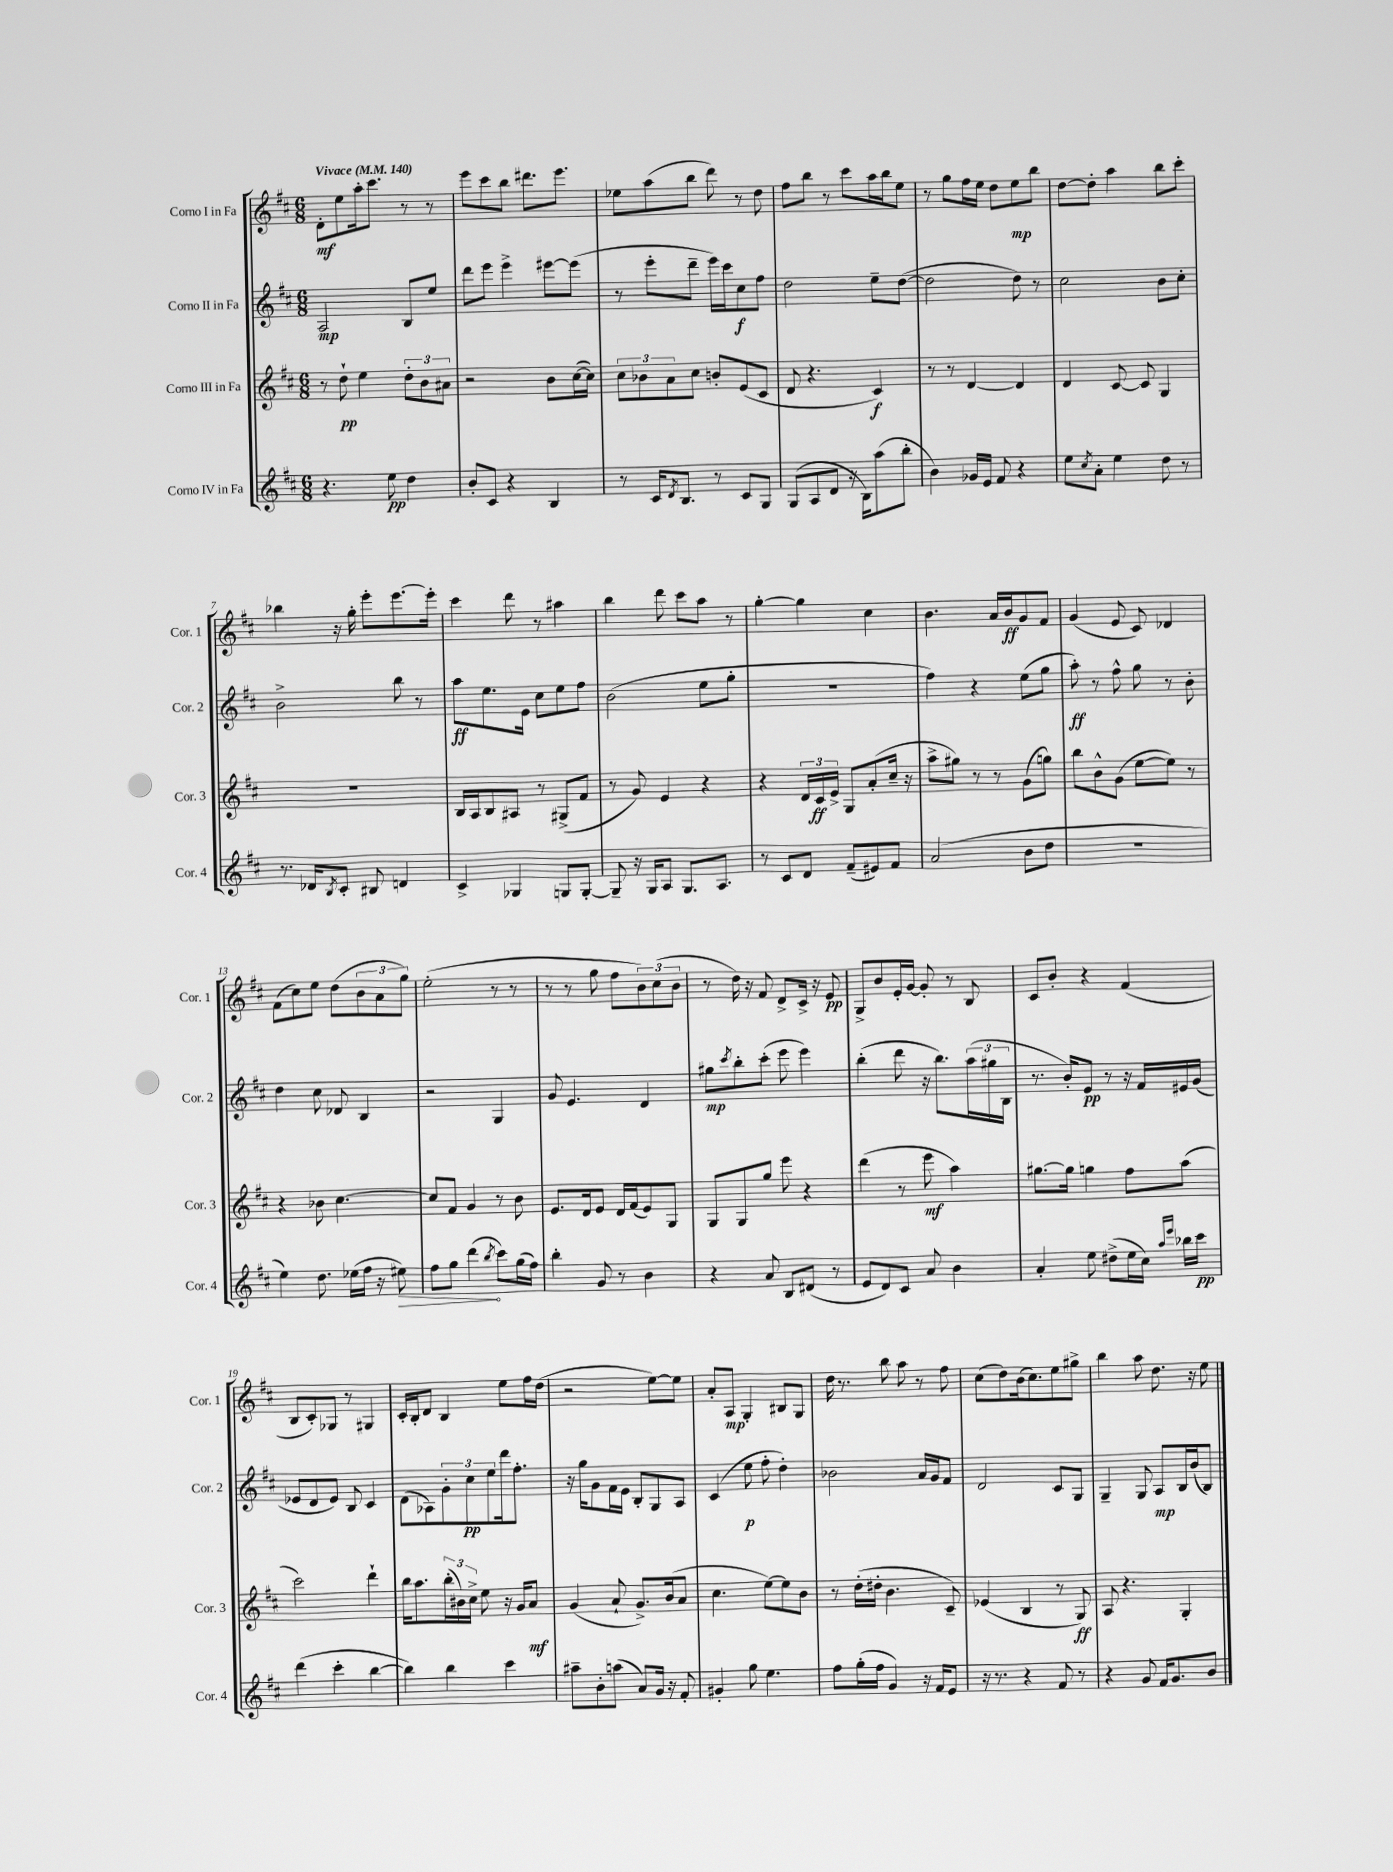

**kern	**kern	**kern	**kern
*staff4	*staff3	*staff2	*staff1
*clefG2	*clefG2	*clefG2	*clefG2
*k[f#c#]	*k[f#c#]	*k[f#c#]	*k[f#c#]
*M6/8	*M6/8	*M6/8	*M6/8
*MM140	*MM140	*MM140	*MM140
4.r	8r	2A/	8d'\L
.	8dd`\	.	8ee\
.	4ee\	.	16aa'\k
.	.	.	8.ccc#\J
8ee\	.	.	.
4dd\	12dd'\L	8B/L	8r
.	12b\	.	.
.	.	8ee/J	8r
.	12a#\J	.	.
=	=	=	=
8b'/L	2r	8ddd\L	8eee\L
8c#/J	.	8eee\J	8ccc#\
4r	.	4eee^\	8bb\J
.	.	.	8.ddd#\L
4B/	8b\L	[8eee#\L	.
.	.	.	8.eee\J
.	([16cc#\L	(8eee#\]J	.
.	16cc#\]JJ)	.	.
=	=	=	=
8r	12cc#\L	8r	8ee-\L
.	12b-\	.	.
16c#/LK	.	8eee'\L	(8aa\
.	12a\	.	.
8qd/	.	.	.
8.B/J	.	.	.
.	8cc#\J	8ddd~\J	8bb\J
8r	8b'/L	16eee\LL)	8ddd\)
.	.	16ccc#\J	.
8c#/L	(8e/	8cc#\	8r
8G/J	8c#/J	8ff#\J	8dd\
=	=	=	=
(8G/L	8d/	2dd\	8ff#\L
8A/	4.r	.	8bb\J
8d/J	.	.	8r
16r	.	.	8ccc#\L
16B\LK)	.	.	.
(8aa\	4c#/)	8ee~\L	16aa\L
.	.	.	16bb\J
8bb'\J	.	([8dd\J	8ee\J
=	=	=	=
4b\)	8r	2dd\]	8r
.	8r	.	8gg\L
16g-/LL	[4d/	.	16ff#\L
16e/JJ	.	.	16ee\JJ
8f#/	.	.	8dd\L
4r	4d/]	8dd\)	8ee\
.	.	8r	8bb\J
=	=	=	=
8ee\L	4d/	2cc#\	[8dd\L
8qcc#/	.	.	.
8a'\J	.	.	8dd'\]J
4ee\	[8c#/	.	4aa\
.	8c#/]	.	.
8dd\	4G/	8b\L	8bb\L
8r	.	8cc#'\J	8ccc#'\J
=	=	=	=
8.r	2.r	2b^\	4bb-\
16d-/LK	.	.	.
8qB/	.	.	.
8c#'/J	.	.	16r
.	.	.	16gg'\
8B#/	.	.	8eee'\L
4d/	.	8bb\	[8.eee\
.	.	8r	.
.	.	.	16eee'\]Jk
=	=	=	=
4c#^/	16B/LL	8aa\L	4ccc#\
.	16A/J	.	.
.	8B/	8.ee\	.
4G-/	8A#/J	.	8ddd\
.	.	16e\Jk	.
.	8r	8cc#\L	8r
8G/L	(8G#^/L	8ee\	4aa#\
[8G'/J	8f#/J	8ff#\J	.
=	=	=	=
8G~/]	8r	(2b\	4bb\
16r	8g/)	.	.
16G/LK	.	.	.
8A/J	4e/	.	8ddd\
8.G/L	.	.	8ccc#\L
.	4r	8ee\L	8aa\J
8.A/J	.	.	.
.	.	8gg'\J	8r
=	=	=	=
8r	4r	2.r	[4gg'\
8c#/L	.	.	.
8d/J	24d/LL	.	4gg\]
.	24c#/	.	.
.	24e^/JJ	.	.
(8f#~/L	8G/L	.	.
8e#/)	(8a'/	.	4cc#\
8f#/J	16cc#~/Jk	.	.
.	16r	.	.
=	=	=	=
(2a/	8aa^\L	4ff#\)	4.b\
.	8gg#\J)	.	.
.	8r	4r	.
.	8r	.	16a/LL
.	.	.	16b/J
8b\L	(8g\L	(8ee\L	8g/
8dd\J	8gg\J)	8gg\J	8f#/J
=	=	=	=
2.r	8bb\L	8aa'\)	(4g/
.	8b^^\	8r	.
.	(8g\J	8ff#^^\	8e/
.	[8ee\L	8gg\	8c#/)
.	8ee\]J)	8r	4d-/
.	8r	8b'\	.
=	=	=	=
4ee\)	4r	4dd\	(8f#\L
.	.	.	8cc#\)
8.dd\	8b-\	8cc#\	8ee\J
.	[4.cc#\	8d-/	(8dd\L
(16ee-\LL	.	.	.
16ff#\JJ	.	4B/	12b\
16r	.	.	.
.	.	.	12a\
8ee#\)	.	.	.
.	.	.	12gg\J)
=	=	=	=
8ff#\L	8cc#/]L	2r	(2ee'\
8gg\J	8f#/J	.	.
(4ddd\	4g/	.	.
8qbb/	.	.	.
8ccc#\L)	8r	4G/	8r
(16gg\L	8b\	.	8r
16ff#\JJ)	.	.	.
=	=	=	=
4bb'\	8.e/L	8g/	8r
.	.	4.e/	8r
.	16d/k	.	.
8g/	8e/J	.	8gg\
8r	16d/LL	.	8ff#\L
.	(16f#/J	.	.
4b\	8e/)	4d/	12b\)
.	.	.	(12cc#\
.	8G/J	.	.
.	.	.	12b\J
=	=	=	=
4r	8G/L	8gg#\L	8r
.	.	8qccc#/	.
.	8G/	8bb'\	16dd\)
.	.	.	16r
8a/	8gg/J	(8ccc#'\J	8f#/
8B/L	8eee\	8eee\	8d^/L
(8d#/J	4r	4eee\)	16c#^/Jk
.	.	.	16r
8r	.	.	8e/
=	=	=	=
8e/L	(4ddd\	(4bb'\	8G^/L
8d/)	.	.	8b/
8c#/J	8r	8ddd\	16e'/L
.	.	.	[16g/JJ
8a/	8eee\	16r	8g'/]
.	.	8.bb\L)	.
4b\	4aa\)	.	8r
.	.	(24aa\L	8B/
.	.	24gg#\	.
.	.	24B\JJ	.
=	=	=	=
4a'/	[8.gg#\L	8.r	8c#/L
.	.	.	8b'/J
.	16gg#\]Jk	16b'/LK)	.
8ee\	4gg\	8e/J	4r
(8dd#^\L	.	8r	.
16ee\L	8ff#\L	16r	(4f#/
16cc#\JJ)	.	16f#/LL	.
16qqaa/LL	.	.	.
16qqeee/JJ	.	.	.
16bb-\LL	(8aa\J	16e#/	.
16ccc#\JJ	.	(16g/JJ	.
=	=	=	=
(4ddd\	2ccc#\)	8e-/L	8B/L
.	.	8d/	8c#'/)
4ccc#'\	.	8e-/J)	8G-/J
.	.	8B/	8r
[4bb\	4ddd`\	4c#/	4G#/
=	=	=	=
4bb\])	16bb\LK	(8d\L	16c#'/LL
.	8.aa\	.	16B'/J
.	.	8A-\)	8d/J
4bb\	(24bb'\L	12g'\	4B/
.	24b#\)	.	.
.	24cc#^\JJ	12cc#\	.
.	8ee\	.	.
.	.	12ee\	.
4ccc#\	16r	16ddd\k	8ee\L
.	16g/LK	8.ff#'\J	.
.	8a/J	.	16ff#\L
.	.	.	(16dd\JJ
=	=	=	=
8aa#~\L	(4g/	16r	2r
.	.	16gg\LK	.
8b'\	.	8g\	.
(8aa\J	8a`/	16f#\L	.
.	.	16e\JJ	.
8a/L)	8.g^/L)	8B'/L	.
16g/Jk	.	8G/	[8ee\L)
16r	(16b/k	.	.
8f#'/	8a/J	8A/J	8ee\]J
=	=	=	=
4g#'/	4.cc#\	(4c#/	8a'/L
.	.	.	8A/J
8gg\	.	8ee\	4G'/
4.ee\	[8ee\L)	8ff#'\	.
.	8ee\]	4dd'\)	8B#/L
.	8b\J	.	8G/J
=	=	=	=
8ff#\L	8r	2b-\	16dd\
.	.	.	8.r
(16gg'\L	(16dd'\LL	.	.
16ff#\JJ	16dd#'\JJ	.	.
4g/)	4.b\	.	8bb\
.	.	.	8aa\
16r	.	16a/LL	8r
16f#/LK	.	16g/J	.
8e/J	8c#~/)	8f#/J	8ff#\
=	=	=	=
16r	(4e-/	2d/	(8cc#\L
8.r	.	.	.
.	.	.	8dd\)
4r	4B/	.	(16b\k
.	.	.	8.cc#\)
8f#/	8r	8c#/L	8ee\
8r	8G/)	8G/J	8gg#^\J
=	=	=	=
4r	8A/	4G~/	4bb\
.	4.r	.	.
8g/	.	8G/	8aa\
16f#/LK	.	8A/L	8.dd\
8.g/	.	.	.
.	4G'/	16B/L	.
.	.	(16b/J	16r
8b/J	.	8B/J)	8ee\
==	==	==	==
*-	*-	*-	*-
